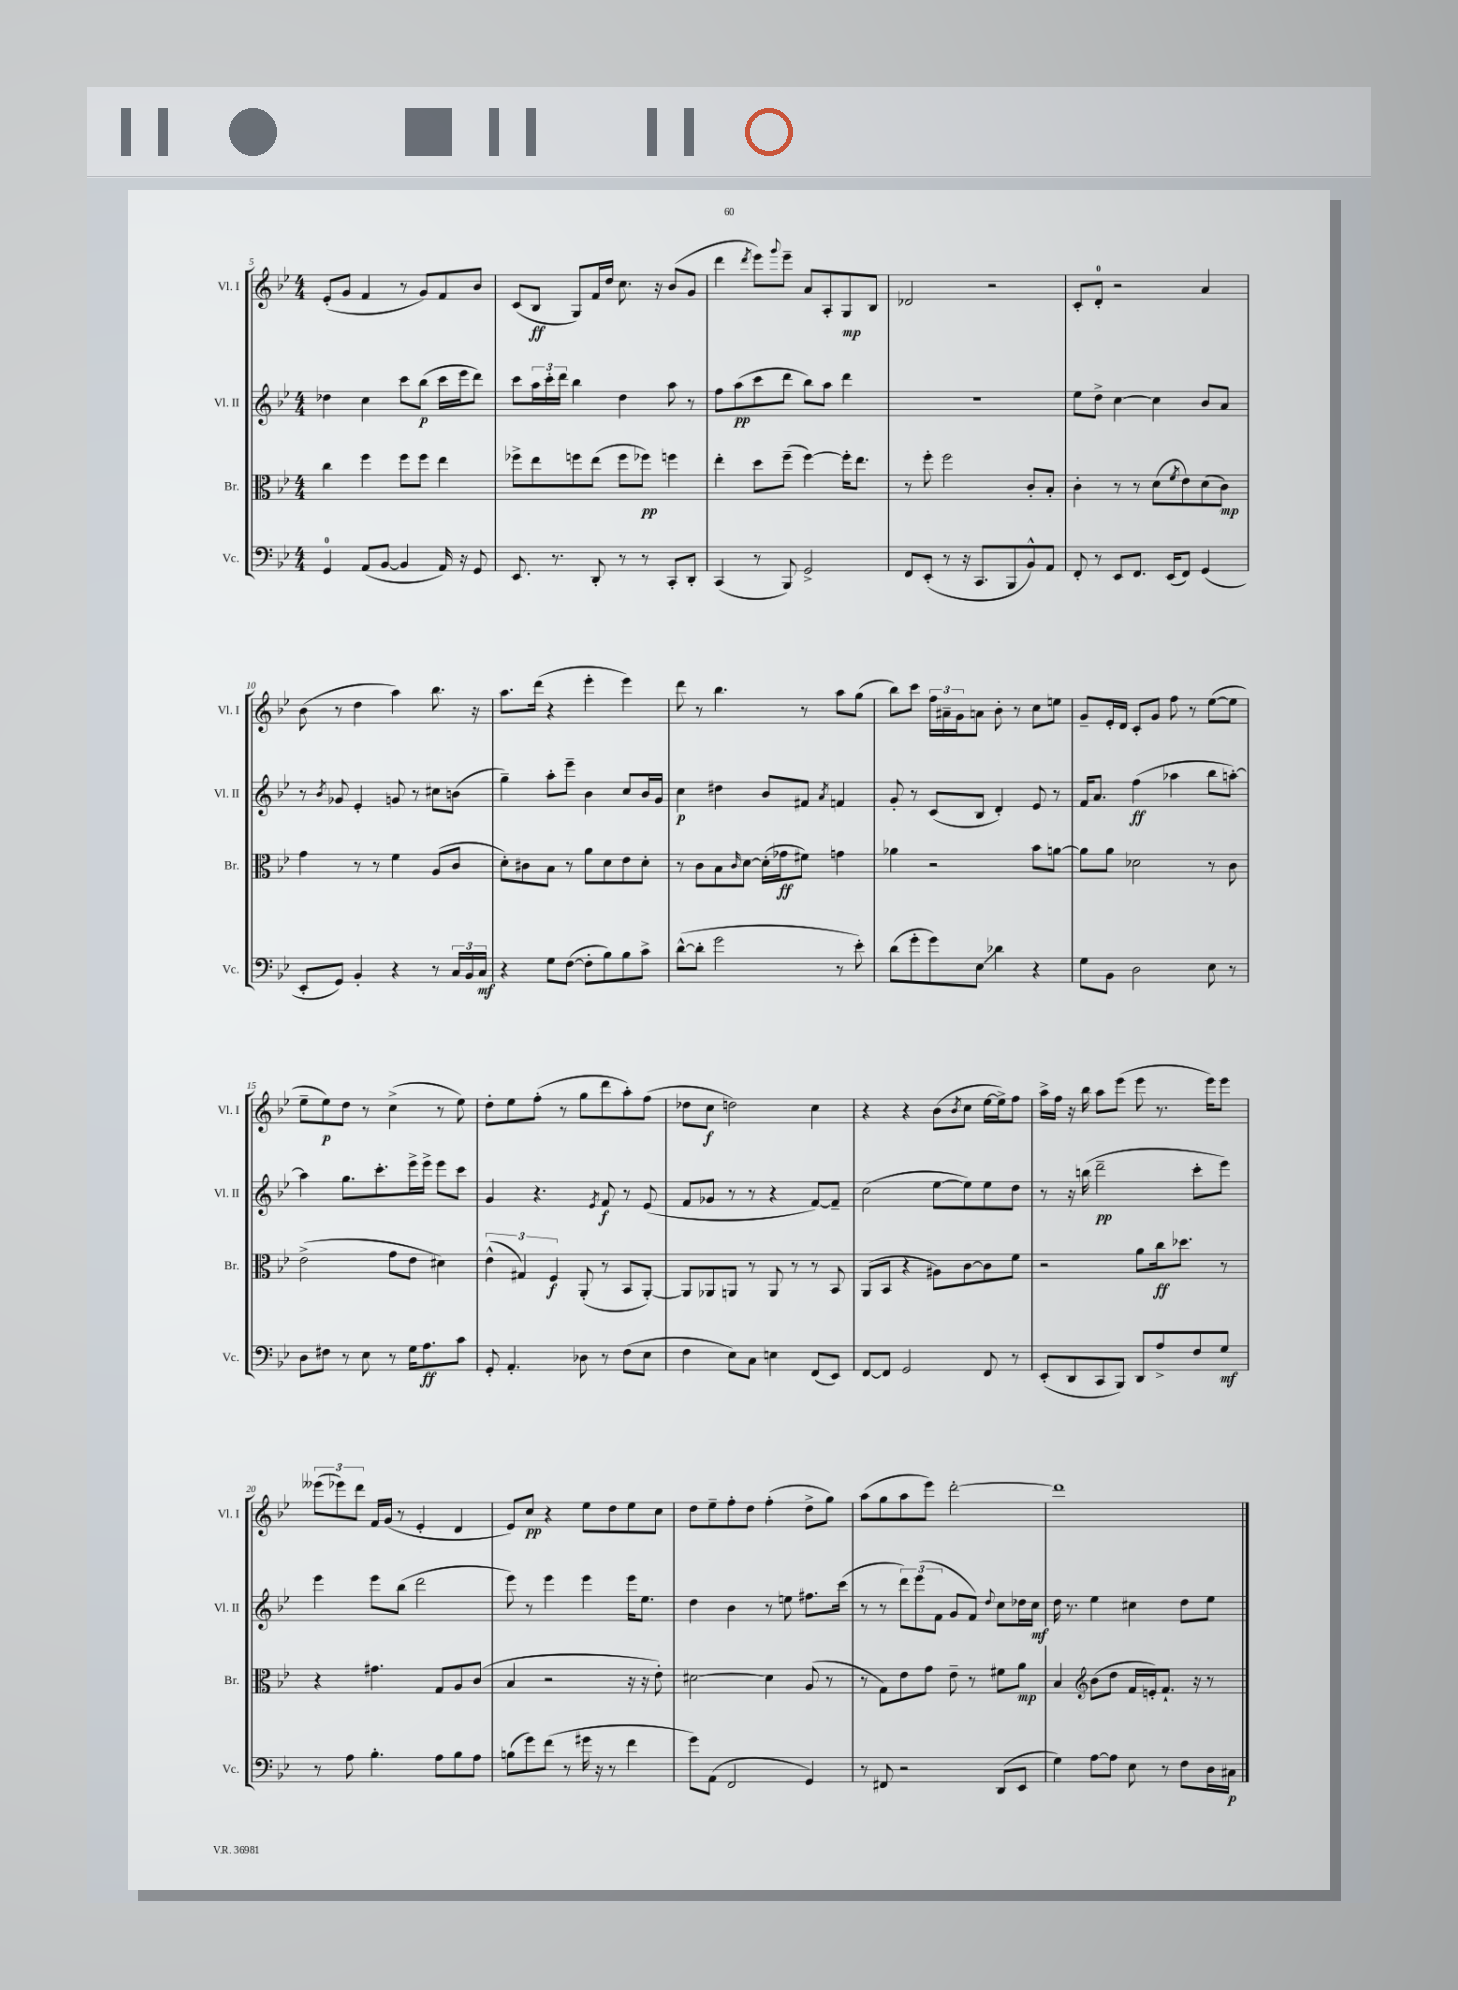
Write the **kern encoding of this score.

**kern	**kern	**kern	**kern
*staff4	*staff3	*staff2	*staff1
*clefF4	*clefC3	*clefG2	*clefG2
*k[b-e-]	*k[b-e-]	*k[b-e-]	*k[b-e-]
*M4/4	*M4/4	*M4/4	*M4/4
4GG	4cc	4dd-	(8e-'
.	.	.	8g
(8AA	4ff	4cc	4f
[8BB-	.	.	.
4BB-]	8ff	8ccc	8r
.	8ff	(8bb-	8g)
16AA)	4ee-	16ccc	8f
16r	.	16eee-	.
8GG	.	8ddd)	8b-
=	=	=	=
8.EE-	8ff-^	8ccc	(8c
.	8ee-	24aa	8B-
.	.	24ccc'	.
8.r	.	.	.
.	.	24ddd	.
.	8ff	4bb-	8G)
8DD'	(8ee-	.	16f
.	.	.	16dd
8r	8ff	4dd	8.cc
8r	8ff-)	.	.
.	.	.	16r
8CC'	4ff	8aa	(8b-
8DD'	.	8r	8g
=	=	=	=
(4CC	4ee-'	8ff	4ddd
.	.	(8aa	.
.	.	.	8qddd
8r	8dd	8ccc	8eee-)
.	.	.	8qqggg
8BBB-)	(8ff~	8ddd	8eee-~
2GG^	[4ff)	8bb-)	8a
.	.	8aa	8A'
.	16ff']	4ddd	8G
.	8.ee-	.	.
.	.	.	8B-
=	=	=	=
8FF	8r	1r	2d-
(8EE-'	8ff'	.	.
8r	2ff	.	.
16r	.	.	.
8.CC	.	.	.
.	.	.	2r
8BBB-	.	.	.
8BB-^^)	8c'	.	.
8AA	8B-'	.	.
=	=	=	=
8FF'	4c'	8ee-	8c'
8r	.	8dd^	8d'
8EE-	8r	[4cc	2r
8.FF	8r	.	.
.	(8d	4cc]	.
(16EE-	.	.	.
.	8qf	.	.
8FF)	8e-)	.	.
(4GG	(8d	8b-	4a
.	8c)	8a	.
=	=	=	=
8EE-'	4g	8r	(8b-
.	.	8qb-	.
8GG)	.	8g-	8r
4BB-'	8r	4e-'	4dd
.	8r	.	.
4r	4f	8g	4aa)
.	.	8r	.
8r	(8A	8cc#	8.bb-
24C	8c	(8b	.
24BB-	.	.	.
.	.	.	16r
24C	.	.	.
=	=	=	=
4r	8d')	4gg~)	8.aa
.	8c#	.	.
.	.	.	(16ddd
8G	8B-	8aa'	4r
([8F	8r	8eee-~	.
8F']	8a	4b-	4eee-'
8B-)	8d	.	.
8B-	8e-	8cc	4eee-)
8c^	8d'	16b-	.
.	.	16g	.
=	=	=	=
([8d^^	8r	4cc	8ddd
8d']	8c	.	8r
2g	8B-	4dd#	4.bb-
.	16qqc	.	.
.	[8d	.	.
.	(16d']	8b-	.
.	16g-	.	.
.	8f#)	8f#	8r
.	.	8qa	.
8r	4g	4f	8aa
8e-')	.	.	(8gg
=	=	=	=
(8d	4a-	8g'	8bb-)
8g'	.	8r	8ccc
8g)	2r	(8c	24ff
.	.	.	24a#~
.	.	.	24g
8E-	.	8B-	8a
4d-	.	4d')	8b-'
.	.	.	8r
4r	8b-	8e-	8cc
.	[8a	8r	8ee
=	=	=	=
8G	8a]	16f	8g~
.	.	8.a	.
8BB-	8a	.	16e-'
.	.	.	16d
2D	2d-	(4ff	8c'
.	.	.	8g
.	.	4aa-	8ff
.	.	.	8r
8E-	8r	8bb-	([8ee-
8r	8c	[8aa')	8ee-]
=	=	=	=
8D	(2e-^	4aa]	8ee-~
8F#	.	.	8ee-)
8r	.	8.gg	8dd
8E-	.	.	8r
.	.	8.ccc'	.
8r	8g	.	(4cc^
16G	8e-	16eee-^	.
8.A	.	16eee-^	.
.	4d#)	8eee-	8r
8c	.	8ccc	8ee-)
=	=	=	=
8GG'	(6e-^^	4g	8dd'
4.AA'	.	.	8ee-
.	6G#)	.	.
.	.	4.r	(8ff'
.	6F	.	.
.	.	.	8r
8D-	(8AA'	.	8gg
.	.	8qe-	.
8r	8r	8f	8ddd
(8F	8BB-	8r	8aa')
8E-	[8AA')	(8e-	(8ff
=	=	=	=
4F	8AA]	8f	8dd-
.	8AA-	8g-	8cc
8E-)	8AA	8r	2dd)
8C	8r	8r	.
4E	8AA	4r	.
.	8r	.	.
(8FF	8r	[8f)	4cc
8EE-)	8BB-	8f~]	.
=	=	=	=
[8FF	(8AA	(2cc	4r
8FF]	8BB-	.	.
2GG	4r	.	4r
.	8A#)	[8ee-	(8b-
.	.	.	8qb-
.	[8c	8ee-])	8cc
8FF	8c]	8ee-	[16ee-
.	.	.	16ee-^])
8r	8f	8dd	8ff
=	=	=	=
(8EE-'	2r	8r	16aa^
.	.	.	16ff
8DD	.	16r	16r
.	.	(16bb	16bb-
8CC	.	2ddd~	8aa
8BBB-)	.	.	(8eee-
8DD	8a	.	8eee-
8A^	16cc	.	8.r
.	8.dd-	.	.
8F	.	8ccc'	.
.	.	.	16eee-)
8G	8r	8eee-)	8eee-
=	=	=	=
8r	4r	4eee-	(12eee--
.	.	.	12eee-)
8A	.	.	.
.	.	.	12ddd
4.B-'	4.g#	8eee-	16f
.	.	.	(16g
.	.	(8bb-	8r
.	.	2ddd	4e-'
8A	8G	.	.
8B-	8A	.	4d
8A	(8c	.	.
=	=	=	=
(8B	4B-	8eee-)	8e-)
8g)	.	8r	8cc
(8f	2r	4eee-	4r
8r	.	.	.
16g#	.	4eee-	8ee-
16r	.	.	.
8r	.	.	8dd
4f	16r	16eee-	8ee-
.	16r	8.ee-	.
.	8e-')	.	8cc
=	=	=	=
8g)	[2d#	4dd	8dd
(8AA	.	.	8ee-~
2FF	.	4b-	8ff'
.	.	.	8dd
.	4d#]	8r	(4ff'
.	.	8ee	.
4GG)	(8A	8.ff#	8dd^
.	8r	.	8gg)
.	.	(16ccc	.
=	=	=	=
8r	8r	8r	(8aa
8FF#	8G)	8r	8gg
2r	8e-	12ddd)	8aa
.	.	(12eee-	.
.	8g	.	8eee-)
.	.	12f	.
.	8e-~	8g	[2ddd'
.	8r	8f)	.
.	.	8qqdd	.
(8DD	8f#	8cc	.
8EE-	8a	16dd-	.
.	.	16cc	.
=	=	=	=
4G)	4B-	16dd	1ddd]
.	.	8.r	.
*	*clefG2	*	*
[8A	(8b-	4ee-	.
8A]	8dd	.	.
8E-	16f	4cc#	.
.	16e')	.	.
8r	8.f`	.	.
8F	.	8dd	.
.	16r	.	.
16D	8r	8ee-	.
16C#	.	.	.
==	==	==	==
*-	*-	*-	*-
